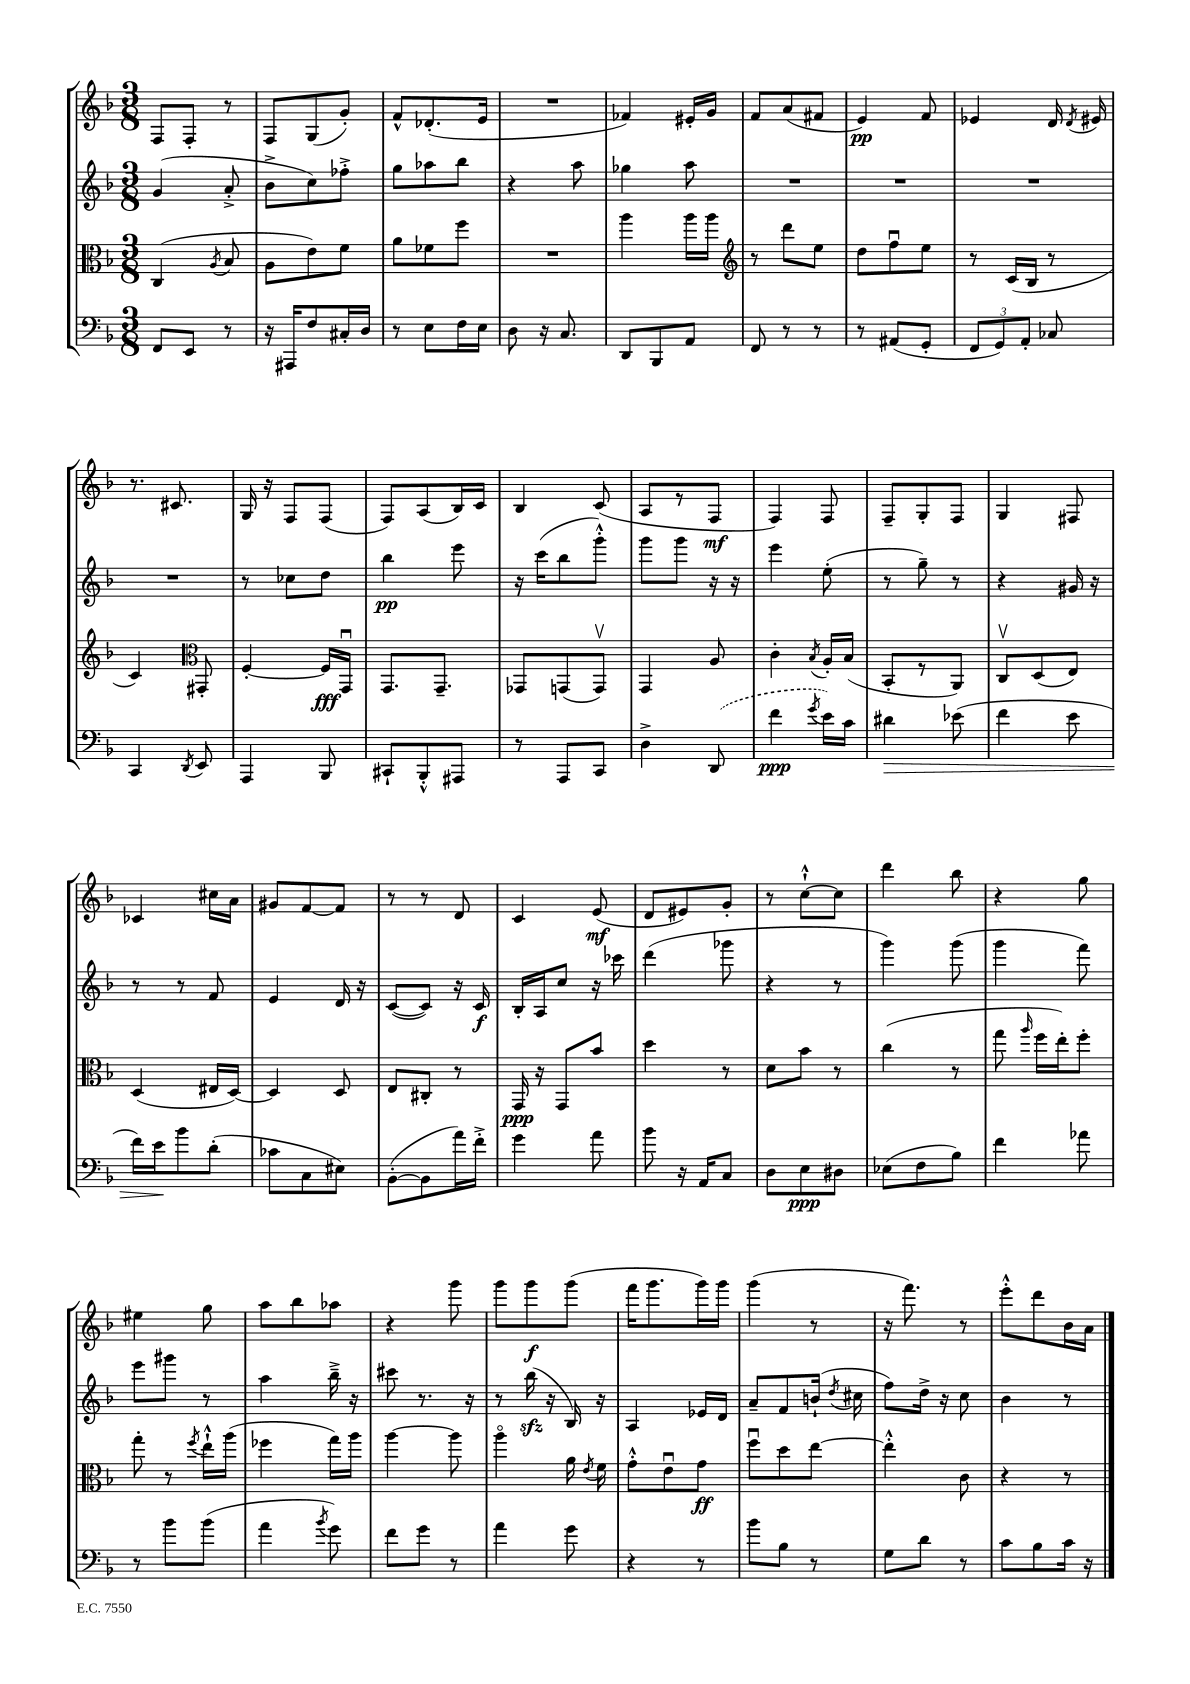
<<
\new StaffGroup <<
\new Staff = "s0" {
    \clef treble \key f \major \numericTimeSignature \time 3/8
    \autoBeamOff f8[ f8]-. r8 |
    f8[ g8( g'8]-.) |
    f'8[-^ des'8.-.( e'16] |
    R4. |
    fes'4) eis'16[-. g'16] |
    f'8[ a'8( fis'8] |
    e'4\pp) f'8 |
    ees'4 d'16 \acciaccatura { d'8 } eis'16 |
    r8. cis'8. |
    g16 r16 f8[ f8]( |
    f8[) a8( bes16) c'16] |
    bes4 c'8( |
    a8[ r8 f8]\mf |
    f4) f8 |
    f8[-- g8-. f8] |
    g4 fis8 |
    ces'4 cis''16[ a'16] |
    gis'8[ f'8~ f'8] |
    r8 r8 d'8 |
    c'4 e'8\mf( |
    d'8[ eis'8) g'8]-. |
    r8 c''8[~-!-^ c''8] |
    d'''4 bes''8 |
    r4 g''8 |
    eis''4 g''8 |
    a''8[ bes''8 aes''8] |
    r4 g'''8 |
    g'''8[ g'''8\f g'''8]( |
    f'''16[ g'''8. g'''16) g'''16] |
    g'''4( r8 |
    r16 f'''8.) r8 |
    e'''8[-.-^ d'''8 bes'16 a'16] \bar "|." |
}
\new Staff = "s1" {
    \clef treble \key f \major \numericTimeSignature \time 3/8
    \autoBeamOff g'4( a'8-.-> |
    bes'8[-> c''8) fes''8]-.-> |
    g''8[ aes''8 bes''8] |
    r4 a''8 |
    ges''4 a''8 |
    R4. |
    R4. |
    R4. |
    R4. |
    r8 ces''8[ d''8] |
    bes''4\pp e'''8 |
    r16 c'''16[( bes''8 g'''8]-.-^) |
    g'''8[ g'''8] r16 r16 |
    e'''4 e''8-.( |
    r8 g''8--) r8 |
    r4 gis'16 r16 |
    r8 r8 f'8 |
    e'4 d'16 r16 |
    c'8[~( c'8]) r16 c'16\f |
    bes16[-. a16 c''8] r16 ces'''16 |
    d'''4( ges'''8 |
    r4 r8 |
    g'''4) g'''8( |
    g'''4 f'''8) |
    e'''8[ gis'''8] r8 |
    a''4 bes''16---> r16 |
    cis'''8 r8. r16 |
    r8 bes''16\sfz( r16 bes16) r16 |
    a4 ees'16[ d'16] |
    a'8[-- f'8 b'16]-!( \acciaccatura { d''8 } cis''16 |
    f''8[) d''16]-> r16 c''8 |
    bes'4 r8 \bar "|." |
}
\new Staff = "s2" {
    \clef alto \key f \major \numericTimeSignature \time 3/8
    \autoBeamOff c4( \acciaccatura { a8 } bes8 |
    a8[ e'8) f'8] |
    a'8[ fes'8 f''8] |
    R4. |
    a''4 a''16[ a''16] |
    \clef treble r8 d'''8[ e''8] |
    d''8[ f''8\downbow e''8] |
    r8 c'16[( bes16] r8 |
    c'4) \clef alto gis,8-. |
    f4~-. f16[\fff g,16]\downbow |
    g,8.[ g,8.]-- |
    ges,8[ g,8( g,8]\upbow) |
    g,4 a8 |
    c'4-. \acciaccatura { bes8 } a16[-. bes16]( |
    bes,8[-. r8 a,8]) |
    c8[\upbow d8( e8]) |
    d4( eis16[ d16]~) |
    d4 d8 |
    e8[ cis8]-. r8 |
    g,16\ppp r16 g,8[ bes'8] |
    d''4 r8 |
    d'8[ bes'8] r8 |
    c''4( r8 |
    g''8 \grace { a''16 } f''16[ e''16-.) f''8]-. |
    g''8-. r8 \acciaccatura { f''8 } e''16[-!-^ a''16]( |
    fes''4 g''16[) a''16] |
    a''4~ a''8 |
    a''4\flageolet a'16 \acciaccatura { e'8 } f'16 |
    g'8[-.-^ e'8\downbow g'8]\ff |
    f''8[\downbow d''8 e''8]~ |
    e''4-.-^ c'8 |
    r4 r8 \bar "|." |
}
\new Staff = "s3" {
    \clef bass \key f \major \numericTimeSignature \time 3/8
    \autoBeamOff f,8[ e,8] r8 |
    r16 ais,,16[ f8 cis16-. d16] |
    r8 e8[ f16 e16] |
    d8 r16 c8. |
    d,8[ bes,,8 a,8] |
    f,8 r8 r8 |
    r8 ais,8[( g,8]-. |
    \tuplet 3/2 { f,8[ g,8) a,8]-. } ces8 |
    c,4 \acciaccatura { d,8 } e,8 |
    a,,4 bes,,8 |
    cis,8[-! bes,,8-.-^ ais,,8] |
    r8 a,,8[ c,8] |
    d4-> \once \slurDashed d,8( |
    f'4\ppp \acciaccatura { g'8 } e'16[) c'16] |
    dis'4\> ees'8( |
    f'4 e'8 |
    f'16[) e'16\! bes'8 d'8]-.( |
    ces'8[ c8 eis8]) |
    bes,8[~-.( bes,8 a'16) f'16]-.-> |
    g'4 a'8 |
    bes'8 r16 a,16[ c8] |
    d8[ e8\ppp dis8] |
    ees8[( f8 bes8]) |
    f'4 aes'8 |
    r8 bes'8[ bes'8]( |
    a'4 \acciaccatura { bes'8 } g'8) |
    f'8[ g'8] r8 |
    a'4 g'8 |
    r4 r8 |
    bes'8[ bes8] r8 |
    g8[ d'8] r8 |
    c'8[ bes8 c'16] r16 \bar "|." |
}
>>
>>
\layout { \context { \Score \remove "Bar_number_engraver" } }
